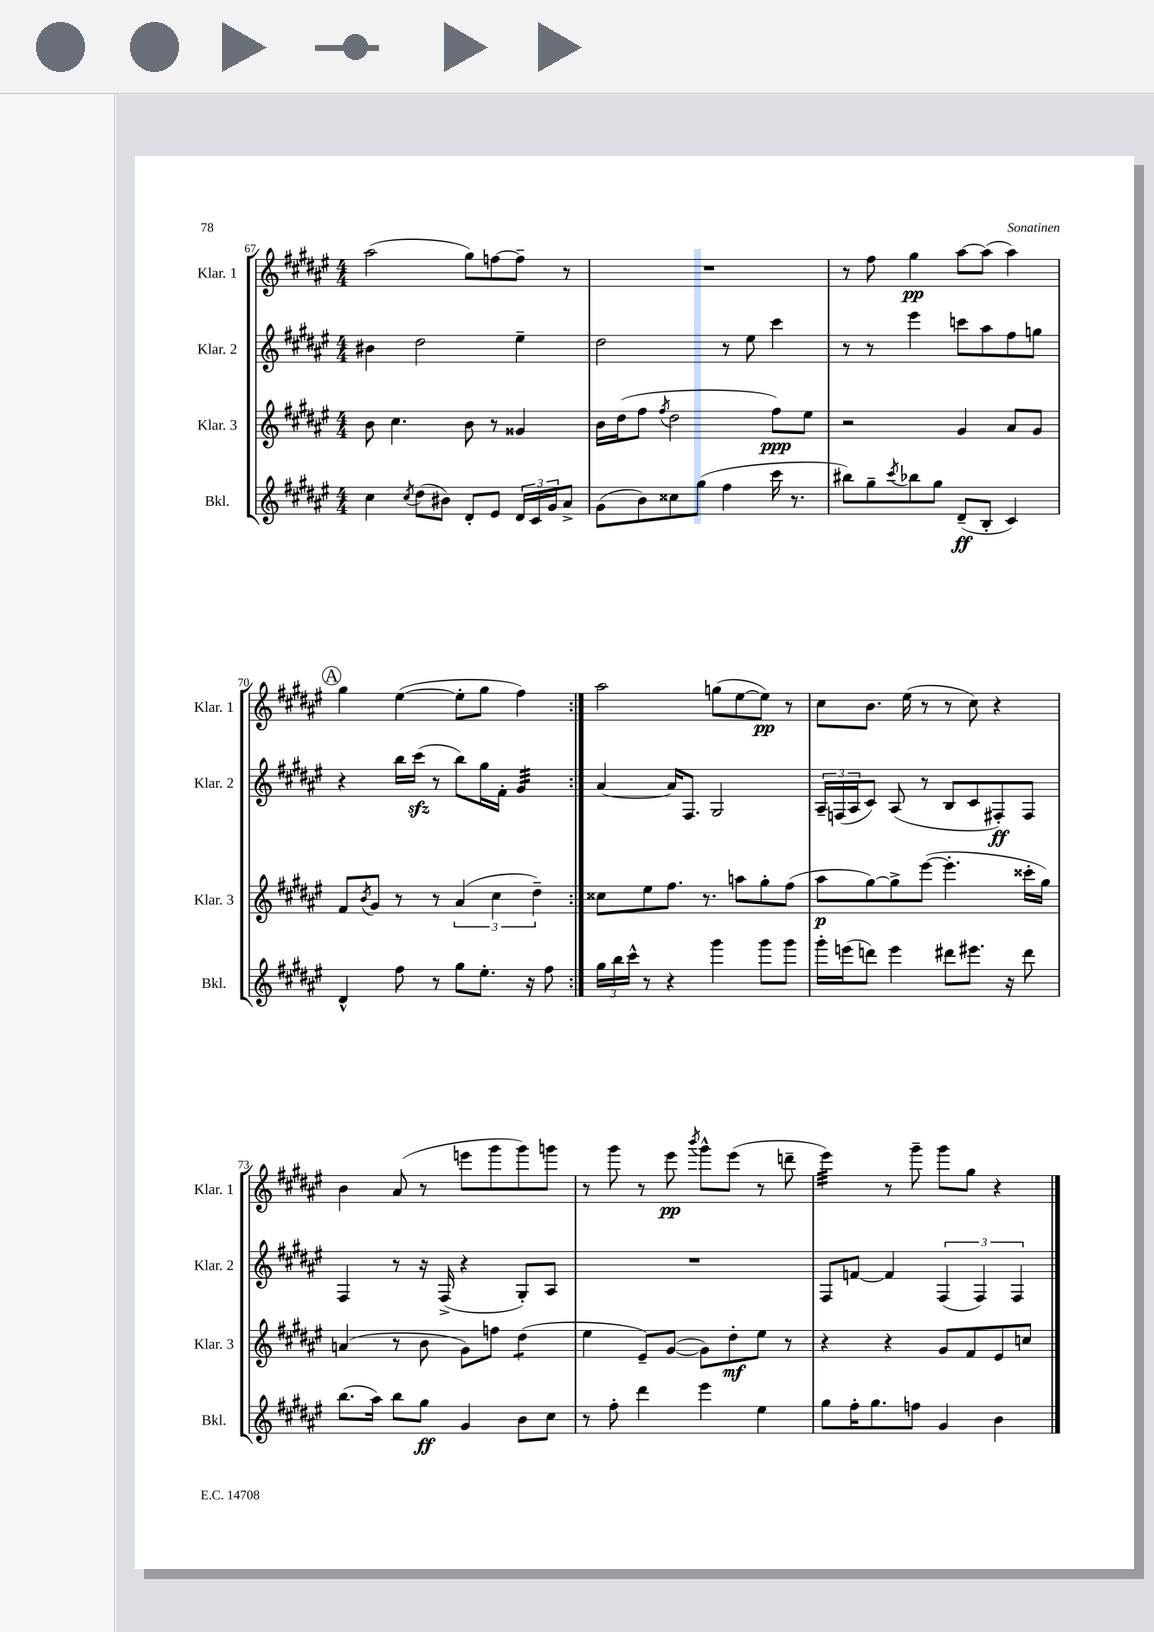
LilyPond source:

<<
\new StaffGroup <<
\new Staff = "s0" \with { instrumentName = "Klar. 1" shortInstrumentName = "Klar. 1" } {
    \clef treble \key fis \major \numericTimeSignature \time 4/4
    \repeat volta 2 { ais''2( gis''8) f''8~ f''8-- r8 |
    R1 |
    r8 fis''8 gis''4\pp ais''8~ ais''8( ais''4) |
    \mark \markup { \circle "A" } gis''4 eis''4~( eis''8-. gis''8 fis''4) | }
    ais''2 g''8( eis''8~ eis''8\pp) r8 |
    cis''8 b'8. eis''16( r8 r8 cis''8) r4 |
    b'4 ais'8( r8 e'''8 gis'''8 gis'''8) g'''8 |
    r8 gis'''8 r8 eis'''8\pp \acciaccatura { b'''8 } gis'''8-^ eis'''8( r8 d'''8-- |
    eis'''4:32) r8 gis'''8-- gis'''8 gis''8 r4 \bar "|." |
}
\new Staff = "s1" \with { instrumentName = "Klar. 2" shortInstrumentName = "Klar. 2" } {
    \clef treble \key fis \major \numericTimeSignature \time 4/4
    \repeat volta 2 { bis'4 dis''2 eis''4-- |
    dis''2 r8 eis''8 cis'''4 |
    r8 r8 eis'''4 c'''8 ais''8 fis''8 g''8 |
    \mark \markup { \circle "A" } r4 b''16 cis'''16\sfz( r8 b''8) gis''16 fis'16-. gis'4:32 | }
    ais'4~ ais'16 fis8. gis2 |
    \tuplet 3/2 { ais16-- f16( ais16 } cis'8) ais8( r8 b8 cis'8 fis8-.\ff) fis8 |
    fis4 r8 r16 fis16->( r4 gis8-.) ais8 |
    R1 |
    fis8 f'8~ f'4 \tuplet 3/2 { fis4( fis4) fis4 } \bar "|." |
}
\new Staff = "s2" \with { instrumentName = "Klar. 3" shortInstrumentName = "Klar. 3" } {
    \clef treble \key fis \major \numericTimeSignature \time 4/4
    \repeat volta 2 { b'8 cis''4. b'8 r8 gisis'4 |
    b'16 dis''16( fis''8 \acciaccatura { fis''8 } dis''2 fis''8\ppp) eis''8 |
    r2 gis'4 ais'8 gis'8 |
    \mark \markup { \circle "A" } fis'8 \acciaccatura { b'8 } gis'8 r8 r8 \tuplet 3/2 { ais'4( cis''4 dis''4--) } | }
    cisis''8 eis''8 fis''8. r8. a''8 gis''8-. fis''8( |
    ais''8\p gis''8~) gis''8-> eis'''8~( eis'''4.-. cisis'''16-. gis''16) |
    a'4( r8 b'8 gis'8) f''8 dis''4:8( |
    eis''4 eis'8--) gis'8~( gis'8) dis''8-.\mf eis''8 r8 |
    r4 r4 gis'8 fis'8 eis'8 c''8 \bar "|." |
}
\new Staff = "s3" \with { instrumentName = "Bkl." shortInstrumentName = "Bkl." } {
    \clef treble \key fis \major \numericTimeSignature \time 4/4
    \repeat volta 2 { cis''4 \acciaccatura { cis''8 } dis''8( bis'8) dis'8-. eis'8 \tuplet 3/2 { dis'16 cis'16 gis'16 } ais'8-> |
    gis'8( b'8) cisis''8 gis''8( fis''4 cis'''16 r8. |
    bis''8) gis''8-- \acciaccatura { cis'''8 } bes''8 gis''8 dis'8--\ff( b8-. cis'4) |
    \mark \markup { \circle "A" } dis'4-^ fis''8 r8 gis''8 eis''8.-. r16 fis''8 | }
    \tuplet 3/2 { gis''16 b''16 cis'''16-^ } r8 r4 gis'''4 gis'''8 gis'''8 |
    gis'''16-. e'''16( d'''8) e'''4 dis'''8 eis'''8. r16 dis'''8 |
    b''8.( ais''16) b''8 gis''8\ff gis'4 b'8 cis''8 |
    r8 fis''8-. dis'''4 eis'''4 eis''4 |
    gis''8 fis''16-. gis''8. f''8 gis'4 b'4 \bar "|." |
}
>>
>>
\layout { \context { \Score currentBarNumber = #67 } }
